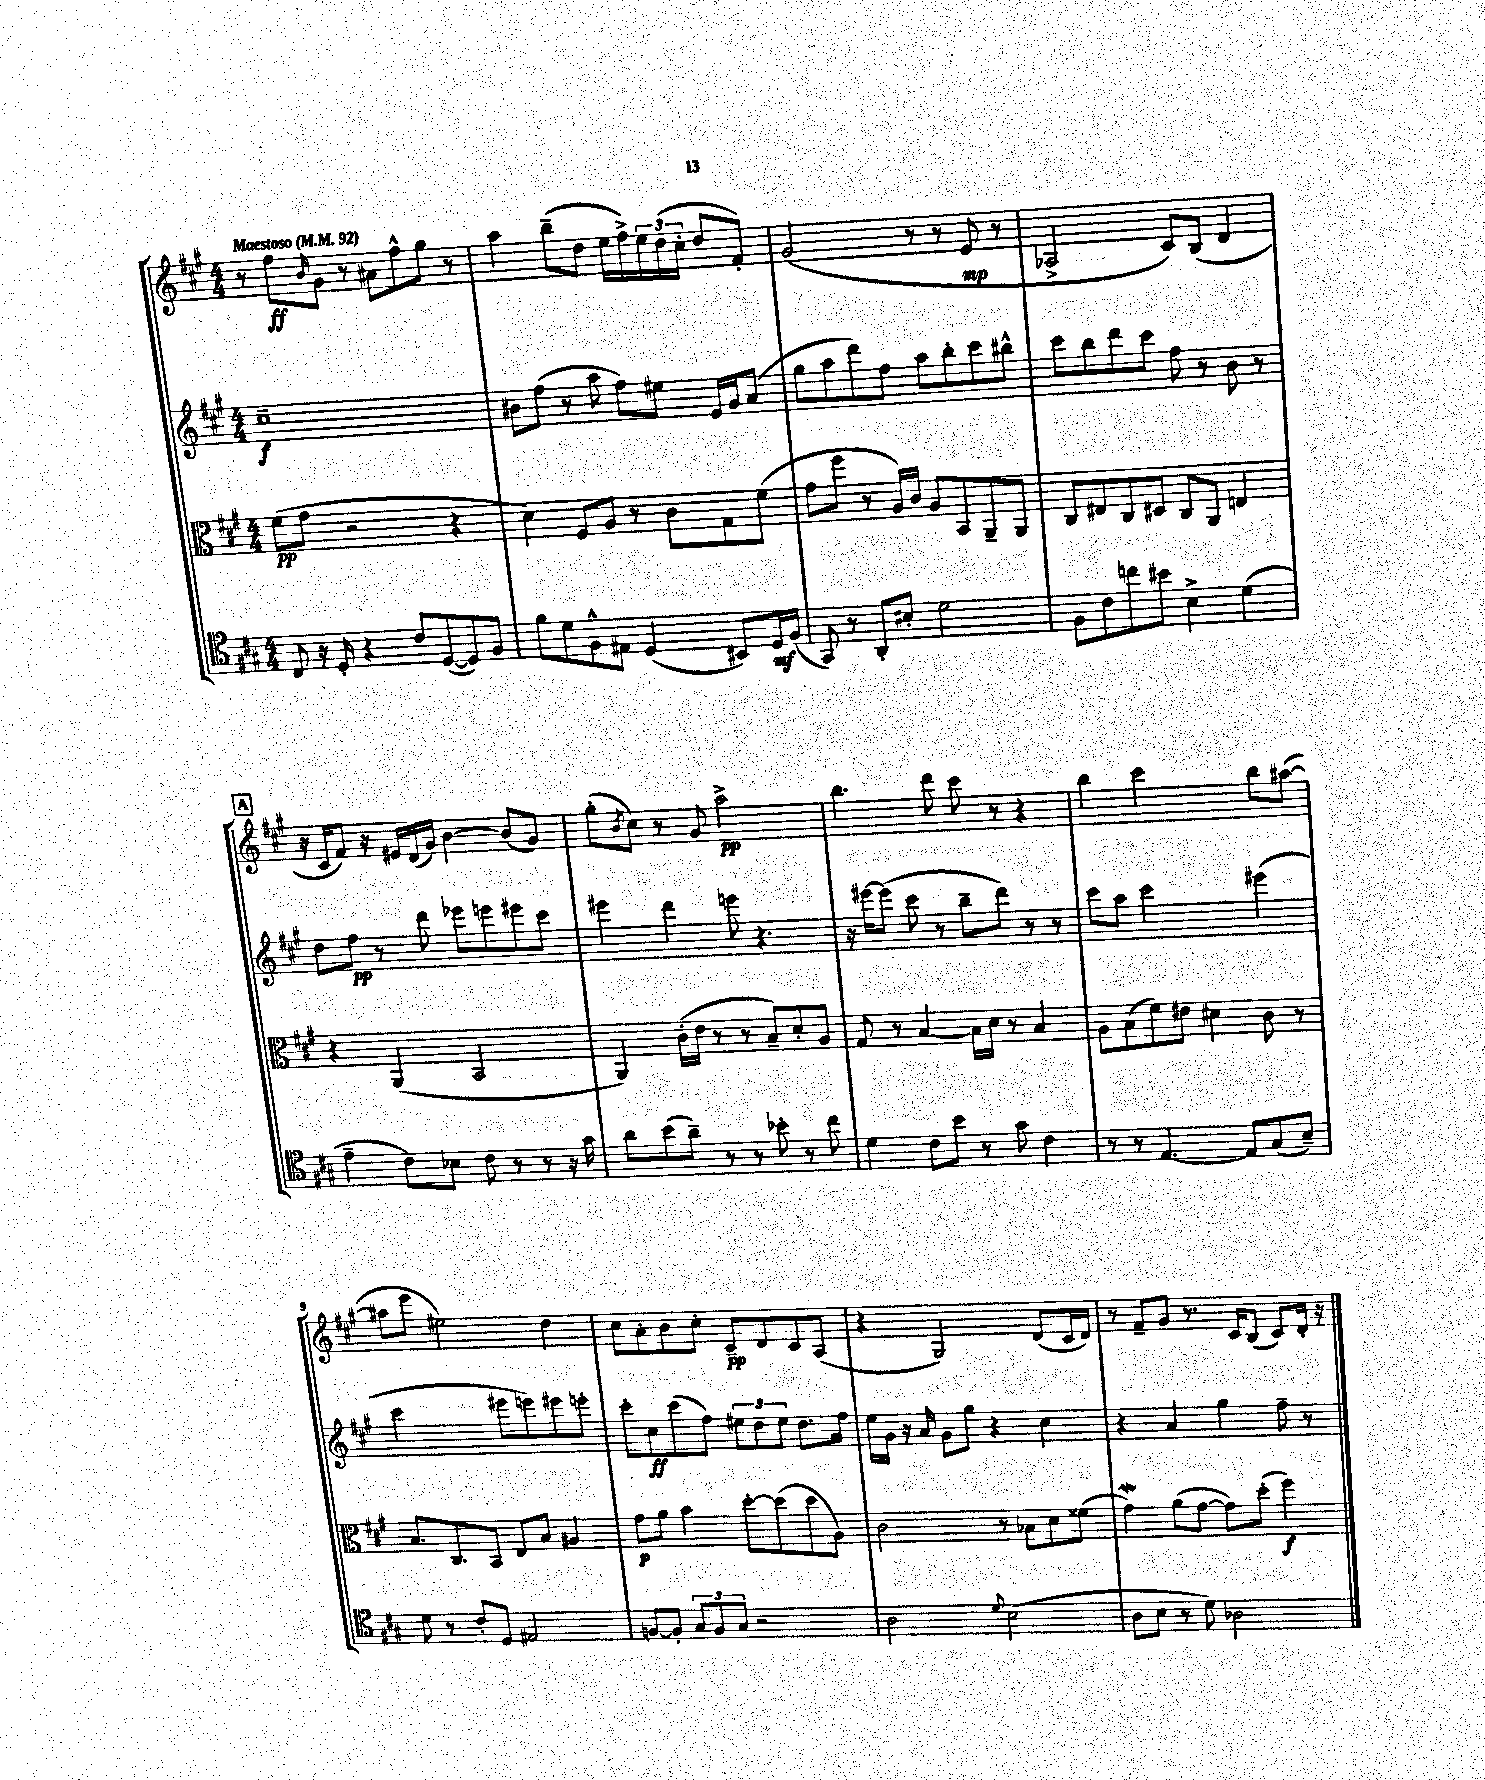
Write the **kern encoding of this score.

**kern	**kern	**kern	**kern
*staff4	*staff3	*staff2	*staff1
*clefC4	*clefC3	*clefG2	*clefG2
*k[f#c#g#]	*k[f#c#g#]	*k[f#c#g#]	*k[f#c#g#]
*M4/4	*M4/4	*M4/4	*M4/4
*MM92	*MM92	*MM92	*MM92
8C#	(8f#	1cc#~	8r
16r	8g#	.	8ff#
16D'	.	.	.
.	.	.	16qqb
4r	2r	.	8g#
.	.	.	8r
8c#	.	.	8a#
([8D	.	.	8ff#^^
8D])	4r	.	8gg#
8F#	.	.	8r
=	=	=	=
8f#	4d)	8b#	4aa
8d	.	(8ff#	.
8F#^^	8F#	8r	(8bb~
8E#	8A	8aa	8dd
(4D	8r	8ff#)	16ee
.	.	.	16ff#^)
.	8c#	8ee#	24ee
.	.	.	(24dd
.	.	.	24cc#'
8BB#)	8G#	16e	8dd
.	.	16g#	.
16D	(8f#	(8a	8f#')
(16F#	.	.	.
=	=	=	=
8GG#)	8g#	8gg#	(2g#
8r	8ff#	8aa	.
8AA'	8r	8ddd)	.
8B#'	16A)	8ff#	.
.	16c#	.	.
2d	8A	8aa	8r
.	8BB	8bb'	8r
.	8AA~	8ccc#	8e
.	8AA	8bb#^^	8r
=	=	=	=
8F#	8C#	8ccc#	2A-^
8c#	8E#	8bb	.
8cc	8C#	8ddd	.
8b#	8D#	8ccc#	.
4B^	8C#	8ff#	8c#)
.	8AA	8r	(8B
(4d	4E	8b	4d
.	.	8r	.
=	=	=	=
4e~	4r	8dd	16r
.	.	.	16c#
.	.	8ff#	8f#)
8c#)	(4AA	8r	16r
.	.	.	16e#
8B-	.	8ddd	(16d
.	.	.	16g#)
8c#	2BB	8eee-	[4b
8r	.	8eee	.
8r	.	8eee#	(8b]
16r	.	8ccc#	8g#)
16g#	.	.	.
=	=	=	=
8a	4AA)	4eee#	(8gg#'
.	.	.	8qb
(8b	.	.	8cc#)
8a~)	(16c#'	4ddd	8r
.	16e	.	.
8r	8r	.	8g#
8r	8r	8eee	2aa^
8b-'	8B~)	4.r	.
8r	8d'	.	.
8cc#	8A	.	.
=	=	=	=
4d	8G#	16r	4.bb
.	.	[16eee#	.
.	8r	(8eee#]	.
8c#	[4B	8ccc#	.
8b	.	8r	8ddd
8r	16B]	8bb~	8ccc#
.	16d	.	.
8g#	8r	8ddd)	8r
4c#	4B	8r	4r
.	.	8r	.
=	=	=	=
8r	8A	8ccc#	4bb
8r	(8B	8aa	.
[4.E	8f#)	2ccc#	2ccc#
.	8e#	.	.
.	4d#	.	.
8E]	.	.	.
(8G#	8c#	(4eee#	8bb
8B~)	8r	.	([8aa#
=	=	=	=
8d	8.B	2ccc#	8aa#]
8r	.	.	8eee
.	8.C#	.	.
8c#'	.	.	2ee#)
8D	8BB	.	.
2E#	8E	8eee#	.
.	8B	8eee)	.
.	4A#	8eee#	4dd
.	.	8eee'	.
=	=	=	=
[8F	8g#	8ccc#'	8cc#
8F']	8a	8cc#	8a'
12G#	4b	(8ccc#	8b
12F	.	.	.
.	.	8ff#)	8cc#'
12G#	.	.	.
2r	[8dd'	12ee#	8c#~
.	.	12dd	.
.	(8dd]	.	8d
.	.	12ee#	.
.	8dd	8.dd	8c#
.	8A)	.	(8A
.	.	16ff#	.
=	=	=	=
2A	2c#	16ee	4r
.	.	16g#	.
.	.	16r	.
.	.	16a	.
.	.	8g#	2G#)
.	.	8gg#	.
8qqd	.	.	.
(2B	8r	4r	.
.	8B-	.	.
.	8d	4cc#	(8d
.	(8f##	.	16c#
.	.	.	16d)
=	=	=	=
8A	4g#)	4r	8r
8B	.	.	8f#~
8r	(8a	4a	8g#
8d)	[8g#	.	8.r
2A-	8g#])	4gg#	.
.	.	.	16c#
.	(8dd'	.	(8B
.	4ff#)	8ff#~	8c#)
.	.	8r	16d'
.	.	.	16r
==	==	==	==
*-	*-	*-	*-
